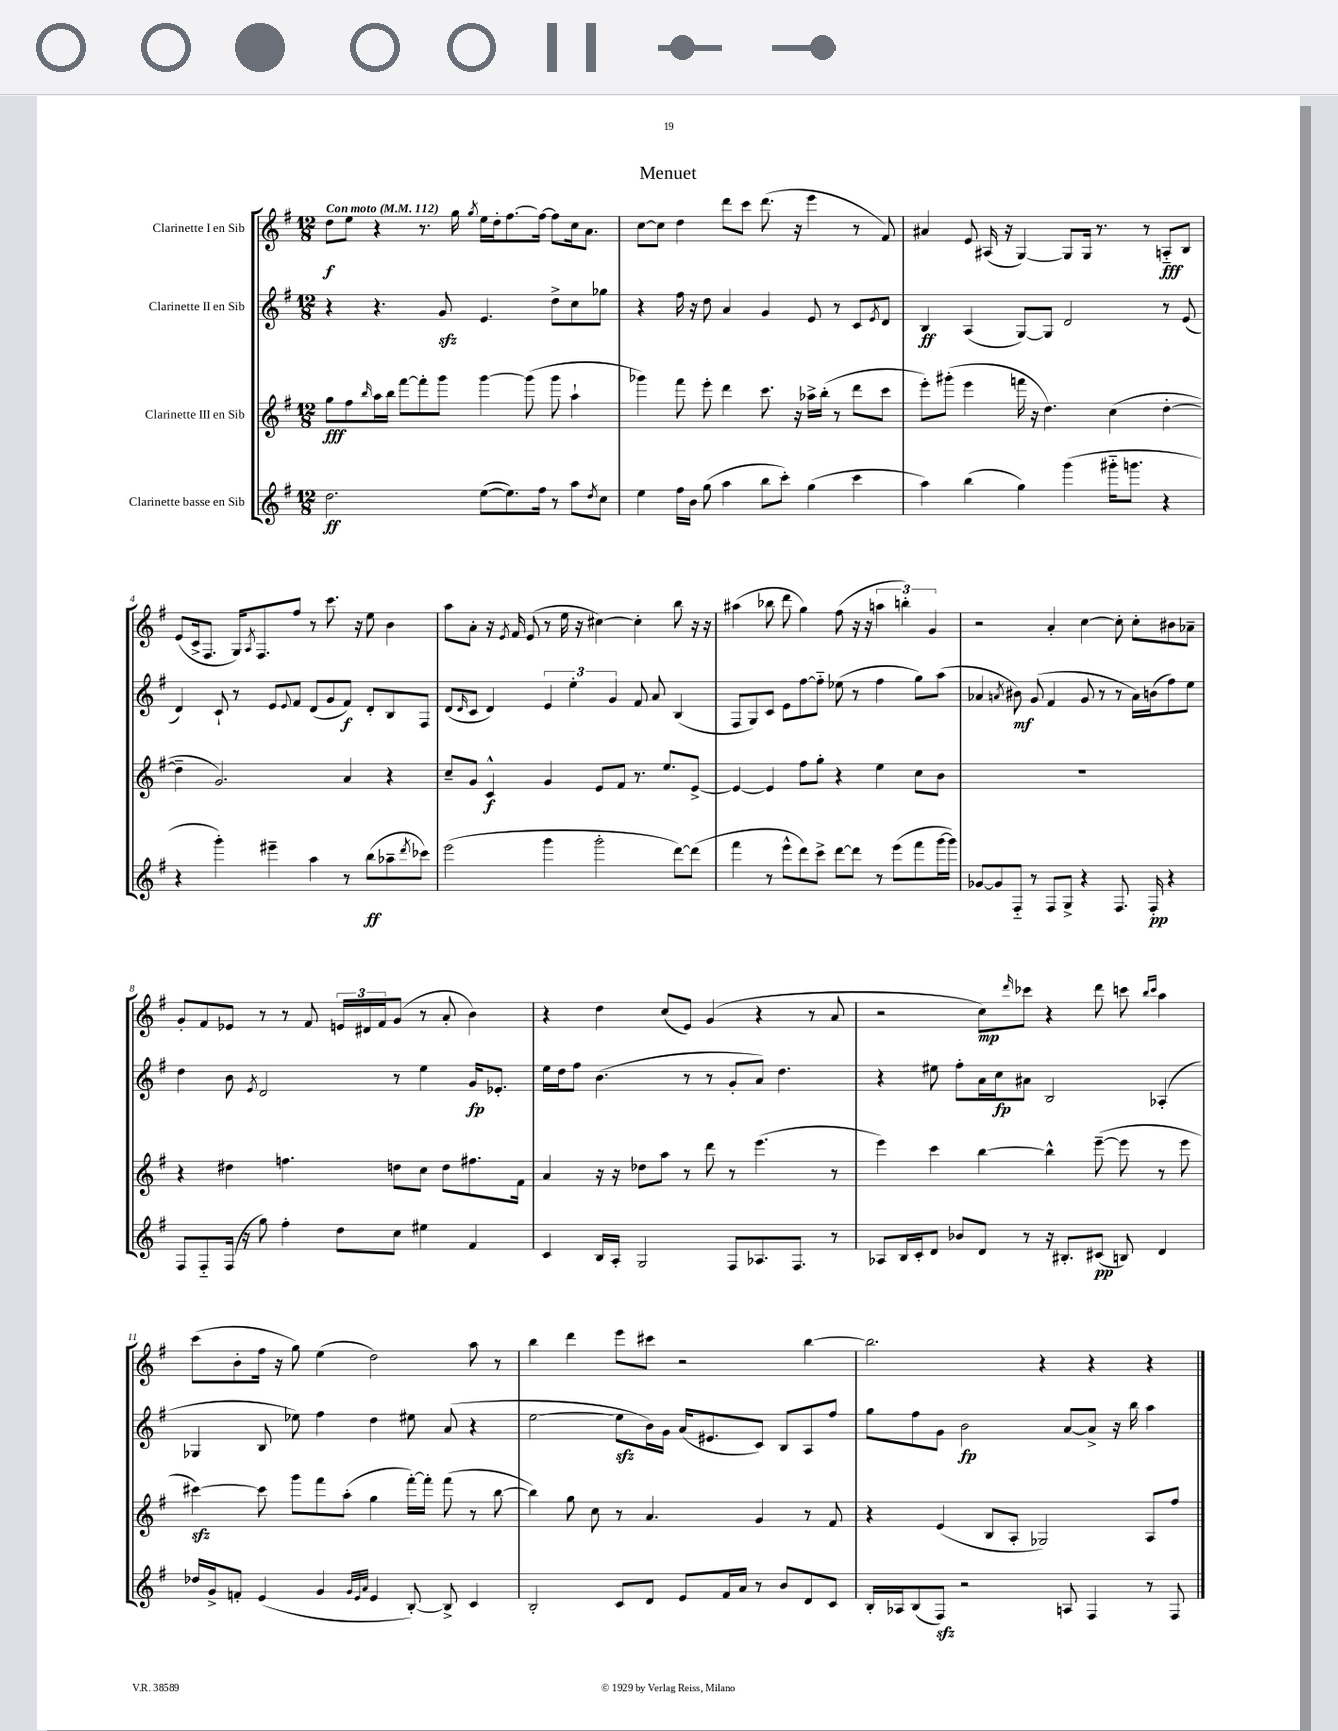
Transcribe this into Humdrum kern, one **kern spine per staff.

**kern	**dynam	**kern	**dynam	**kern	**dynam	**kern	**dynam
*part4	*part4	*part3	*part3	*part2	*part2	*part1	*part1
*staff4	*staff4	*staff3	*staff3	*staff2	*staff2	*staff1	*staff1
*I"Clarinette basse en Sib	*	*I"Clarinette III en Sib	*	*I"Clarinette II en Sib	*	*I"Clarinette I en Sib	*
*clefG2	*	*clefG2	*	*clefG2	*	*clefG2	*
*k[f#]	*	*k[f#]	*	*k[f#]	*	*k[f#]	*
*M12/8	*	*M12/8	*	*M12/8	*	*M12/8	*
*MM112	*	*MM112	*	*MM112	*	*MM112	*
=1	=1	=1	=1	=1	=1	=1	=1
!	!	!	!	!	!	!LO:TX:a:B:t=Con moto	!
2.dd\	ff	8gg\L	fff	4r	.	8dd\L	f
.	.	8ff#\	.	.	.	8ee\J	.
.	.	16qqbb/	.	.	.	.	.
.	.	16aa\L	.	4.r	.	4r	.
.	.	16bb\JJ	.	.	.	.	.
.	.	[8fff#\L	.	.	.	.	.
.	.	8fff#'\]	.	.	.	8.r	.
.	.	8ggg\J	.	8gzz/	.	.	.
.	.	.	.	.	.	16gg\	.
.	.	.	.	.	.	8qgg/	.
([8ee\L	.	[4ggg\	.	4.e/	.	16ee\LL	.
.	.	.	.	.	.	16dd'\J	.
8.ee\])	.	.	.	.	.	[8.ff#\	.
.	.	(8ggg\]	.	.	.	.	.
16ff#\Jk	.	.	.	.	.	16ff#\Jk_	.
8r	.	8ggg\	.	8dd^\L	.	8ff#\L]	.
8aa\L	.	4aa`\	.	8cc\	.	16cc\k	.
.	.	.	.	.	.	8.a\J	.
8qdd/	.	.	.	.	.	.	.
8cc\J	.	.	.	8gg-X\J	.	.	.
=2	=2	=2	=2	=2	=2	=2	=2
4ee\	.	4ggg-X\)	.	4r	.	[8cc\L	.
.	.	.	.	.	.	8cc\J]	.
16ff#\LL	.	8fff#\	.	16ff#\	.	4dd\	.
16b\JJ	.	.	.	16r	.	.	.
(8gg\	.	8eee'\	.	8dd\	.	.	.
4aa\	.	4ddd\	.	4a/	.	8ddd\L	.
.	.	.	.	.	.	8ccc\J	.
8bb\L	.	8.ccc\	.	4g/	.	(8.ddd\	.
8ccc'\J)	.	.	.	.	.	.	.
.	.	16r	.	.	.	16r	.
(4gg\	.	16aa-X^\LL	.	8e/	.	4eee\	.
.	.	(16bb'\JJ	.	.	.	.	.
.	.	8r	.	8r	.	.	.
4ccc\	.	8ddd\L	.	8c/L	.	8r	.
.	.	.	.	8qe/	.	.	.
.	.	8ccc\J	.	8d/J	.	8f#/)	.
=3	=3	=3	=3	=3	=3	=3	=3
4aa\)	.	8eee'\L)	.	4B/	ff	4a#X/	.
.	.	(8ggg#X'\J	.	.	.	.	.
(4bb\	.	4eee\	.	(4A/	.	8e/	.
.	.	.	.	.	.	(16A#X/	.
.	.	.	.	.	.	16r	.
4gg\)	.	16fffn\	.	[8G/L)	.	[4G/)	.
.	.	16r	.	.	.	.	.
.	.	4.dd\)	.	8G/J]	.	.	.
(4ggg\	.	.	.	2d/	.	8G/L]	.
.	.	.	.	.	.	16G/Jk	.
.	.	.	.	.	.	8.r	.
16ggg#X\KL	.	(4cc\	.	.	.	.	.
8.gggn\J	.	.	.	.	.	.	.
.	.	.	.	.	.	8r	.
4r	.	[4dd'\	.	8r	.	8An/L	fff
.	.	.	.	(8e/	.	8B/J	.
!!LO:LB:g=z
=4	=4	=4	=4	=4	=4	=4	=4
4r	.	4dd~\]	.	4d/)	.	(8e/L	.
.	.	.	.	.	.	16c^/k	.
.	.	.	.	.	.	8.F#/J	.
4ggg'\)	.	2.g/)	.	8c`/	.	.	.
.	.	.	.	8r	.	16G/KL)	.
.	.	.	.	.	.	8qA/	.
.	.	.	.	.	.	8.F#/	.
4eee#X~\	.	.	.	8e/L	.	.	.
.	.	.	.	8qqe/	.	.	.
.	.	.	.	8f#/J	.	8ff#/J	.
4aa\	.	.	.	(8d/L	.	8r	.
.	.	.	.	8g/	.	8.ccc\	.
8r	.	4a/	.	8f#/J)	f	.	.
.	.	.	.	.	.	16r	.
(8bb\L	ff	.	.	8d'/L	.	8ee\	.
8aa-X~\	.	4r	.	8B/	.	4b\	.
8qddd/	.	.	.	.	.	.	.
8ccc-X\J)	.	.	.	8F#/J	.	.	.
=5	=5	=5	=5	=5	=5	=5	=5
(2eee\	.	8cc~/L	.	(8d/L	.	8aa\L	.
.	.	.	.	16qqd/	.	.	.
.	.	8g/J	.	8c/J	.	8a'\J	.
.	.	4c^^/	f	4d/)	.	16r	.
.	.	.	.	.	.	8qe/	.
.	.	.	.	.	.	16f#/	.
.	.	.	.	.	.	(8e/	.
4ggg\	.	4g/	.	6e/	.	8r	.
.	.	.	.	.	.	16ee\	.
.	.	.	.	6ee'\	.	.	.
.	.	.	.	.	.	16r	.
2ggg'\	.	8e/L	.	.	.	[4cc#X\)	.
.	.	.	.	6g/	.	.	.
.	.	8f#/J	.	.	.	.	.
.	.	8.r	.	8f#/	.	4cc#'\]	.
.	.	.	.	8a/	.	.	.
.	.	8.ee/L	.	.	.	.	.
[8ddd\L)	.	.	.	(4B/	.	8bb\	.
(8ddd\J]	.	[8e^/J	.	.	.	16r	.
.	.	.	.	.	.	16r	.
=6	=6	=6	=6	=6	=6	=6	=6
4fff#\	.	4e/_	.	8F#/L	.	(4aa#X\	.
.	.	.	.	8G/)	.	.	.
8r	.	4e/]	.	8c/J	.	8bb-X\	.
8eee^^\L	.	.	.	8e\L	.	8ddd\	.
8ddd\)	.	8ff#\L	.	[8ff#\	.	4gg\)	.
8ccc^\J	.	8gg'\J	.	8ff#\J]	.	.	.
[8ddd\L	.	4r	.	(8ee-X\	.	(8ff#\	.
8ddd\J]	.	.	.	8r	.	16r	.
.	.	.	.	.	.	16r	.
8r	.	4ee\	.	4ff#\	.	6aan\	.
(8eee\L	.	.	.	.	.	.	.
.	.	.	.	.	.	6bbn'\)	.
8fff#\	.	8cc\L	.	8gg\L)	.	.	.
.	.	.	.	.	.	6g/	.
[16ggg\L	.	8b\J	.	(8aa\J	.	.	.
16ggg\JJ])	.	.	.	.	.	.	.
=7	=7	=7	=7	=7	=7	=7	=7
[8g-X/L	.	1.r	.	4a-X/	.	2r	.
8g-/]	.	.	.	.	.	.	.
.	.	.	.	8qan/	.	.	.
8F#/J	.	.	.	8b#X\)	mf	.	.
8r	.	.	.	(8g/	.	.	.
8F#/L	.	.	.	4f#/	.	4a'/	.
8G^/J	.	.	.	.	.	.	.
4r	.	.	.	8g/	.	[4cc\	.
.	.	.	.	8r	.	.	.
8.F#/	.	.	.	8r	.	8cc'\]	.
.	.	.	.	16a\LL)	.	8cc'\L	.
16F#'/	pp	.	.	(16bn\J	.	.	.
4r	.	.	.	8ff#\)	.	8b#X\	.
.	.	.	.	8ee\J	.	8a-X~\J	.
!!LO:LB:g=z
=8	=8	=8	=8	=8	=8	=8	=8
8F#/L	.	4r	.	4dd\	.	8g'/L	.
8F#/	.	.	.	.	.	8f#/	.
(16F#/Jk	.	4dd#X\	.	8b\	.	8e-X/J	.
16r	.	.	.	.	.	.	.
.	.	.	.	8qe/	.	.	.
8gg\)	.	.	.	2d/	.	8r	.
4ff#'\	.	4.ffn\	.	.	.	8r	.
.	.	.	.	.	.	8f#/	.
8dd\L	.	.	.	.	.	24en/LL	.
.	.	.	.	.	.	24d#X/	.
.	.	.	.	.	.	24f#/J	.
8cc\J	.	8ddn\L	.	8r	.	(8g/J	.
4ee#X\	.	8cc\J	.	4ee\	.	8r	.
.	.	8dd\L	.	.	.	8a'/	.
4f#/	.	8.ff#X\	.	16g/KL	fp	4b\)	.
.	.	.	.	8.e-X'/J	.	.	.
.	.	16f#\Jk	.	.	.	.	.
=9	=9	=9	=9	=9	=9	=9	=9
4c/	.	4a/	.	16ee\LL	.	4r	.
.	.	.	.	16dd\J	.	.	.
.	.	.	.	8ff#\J	.	.	.
16B/LL	.	16r	.	(4.b\	.	4dd\	.
16A'/JJ	.	16r	.	.	.	.	.
2G/	.	8dd-X\L	.	.	.	.	.
.	.	8aa\J	.	.	.	(8cc/L	.
.	.	8r	.	8r	.	8e/J)	.
.	.	8ddd\	.	8r	.	(4g/	.
8F#/L	.	8r	.	8g'/L	.	.	.
8.A-X/	.	(4.eee\	.	8a/J)	.	4r	.
.	.	.	.	4.dd\	.	.	.
8.F#/J	.	.	.	.	.	.	.
.	.	.	.	.	.	8r	.
8r	.	8r	.	.	.	8a/	.
=10	=10	=10	=10	=10	=10	=10	=10
8A-X/L	.	4eee\)	.	4r	.	2r	.
16B/L	.	.	.	.	.	.	.
16c'/J	.	.	.	.	.	.	.
8d/J	.	4ccc\	.	8ee#X\	.	.	.
8b-X/L	.	.	.	8ff#'\L	.	.	.
8d/J	.	[4bb\	.	16a\L	.	8cc\L)	mp
.	.	.	.	16cc\J	fp	.	.
.	.	.	.	.	.	16qqddd/	.
8r	.	.	.	8a#X\J	.	8ccc-X\J	.
16r	.	4bb^^\]	.	2B/	.	4r	.
8.B#X'/L	.	.	.	.	.	.	.
(8c#X/J	pp	([8eee~\	.	.	.	8ddd\	.
8Bn/)	.	8eee\]	.	.	.	8cccn\	.
.	.	.	.	.	.	16qqbb/LL	.
.	.	.	.	.	.	16qqccc/JJ	.
4d/	.	8r	.	(4A-X'/	.	4aa\	.
.	.	8eee\	.	.	.	.	.
!!LO:LB:g=z
=11	=11	=11	=11	=11	=11	=11	=11
16dd-X/LL	.	[4ccc#Xzz\)	.	4G-X/	.	(8ccc\L	.
16g^/J	.	.	.	.	.	.	.
8fn'/J	.	.	.	.	.	8b'\	.
(4e/	.	8ccc#\]	.	8B/	.	16ff#\Jk	.
.	.	.	.	.	.	16r	.
.	.	8ggg\L	.	8ee-X\)	.	8gg\)	.
4g/	.	8fff#\	.	4ff#\	.	(4ee\	.
.	.	(8aa'\J	.	.	.	.	.
32qqg/LLL	.	.	.	.	.	.	.
32qqe/	.	.	.	.	.	.	.
32qqa/JJJ	.	.	.	.	.	.	.
4e/	.	4gg\	.	4dd\	.	2dd\)	.
[8B'/)	.	[16fff#'\LL)	.	8ee#X\	.	.	.
.	.	16fff#'\JJ]	.	.	.	.	.
8B^/]	.	(8fff#\	.	(8a/	.	.	.
4c/	.	8r	.	4r	.	8aa\	.
.	.	[8bb\	.	.	.	8r	.
=12	=12	=12	=12	=12	=12	=12	=12
2B'/	.	4bb\])	.	[2ee\	.	4bb\	.
.	.	8gg\	.	.	.	4ddd\	.
.	.	8cc\	.	.	.	.	.
8c/L	.	8r	.	8eezz\L]	.	8eee\L	.
8d/J	.	4.a/	.	16b\L)	.	8ccc#X\J	.
.	.	.	.	16g\JJ	.	.	.
8e/L	.	.	.	(16a/KL	.	2r	.
.	.	.	.	8.e#X/	.	.	.
16f#/L	.	.	.	.	.	.	.
16a/JJ	.	.	.	.	.	.	.
8r	.	4g/	.	8c/J)	.	.	.
8b/L	.	.	.	8B/L	.	.	.
8d/	.	8r	.	8A/	.	[4bb\	.
8c/J	.	8f#/	.	8ff#/J	.	.	.
=13	=13	=13	=13	=13	=13	=13	=13
16B'/LL	.	4r	.	8gg\L	.	2.bb\]	.
16A-X/J	.	.	.	.	.	.	.
(8B/	.	.	.	8ff#\	.	.	.
8F#zz/J)	.	(4e/	.	8g\J	.	.	.
2r	.	.	.	2b\	fp	.	.
.	.	8B/L	.	.	.	.	.
.	.	8A'/J	.	.	.	.	.
.	.	2G-X/)	.	.	.	4r	.
8An/	.	.	.	[8a/L	.	.	.
4F#/	.	.	.	8a^/J]	.	4r	.
.	.	.	.	16r	.	.	.
.	.	.	.	16bb\	.	.	.
8r	.	8A/L	.	4aa\	.	4r	.
8F#/	.	8ff#/J	.	.	.	.	.
==	==	==	==	==	==	==	==
*-	*-	*-	*-	*-	*-	*-	*-
